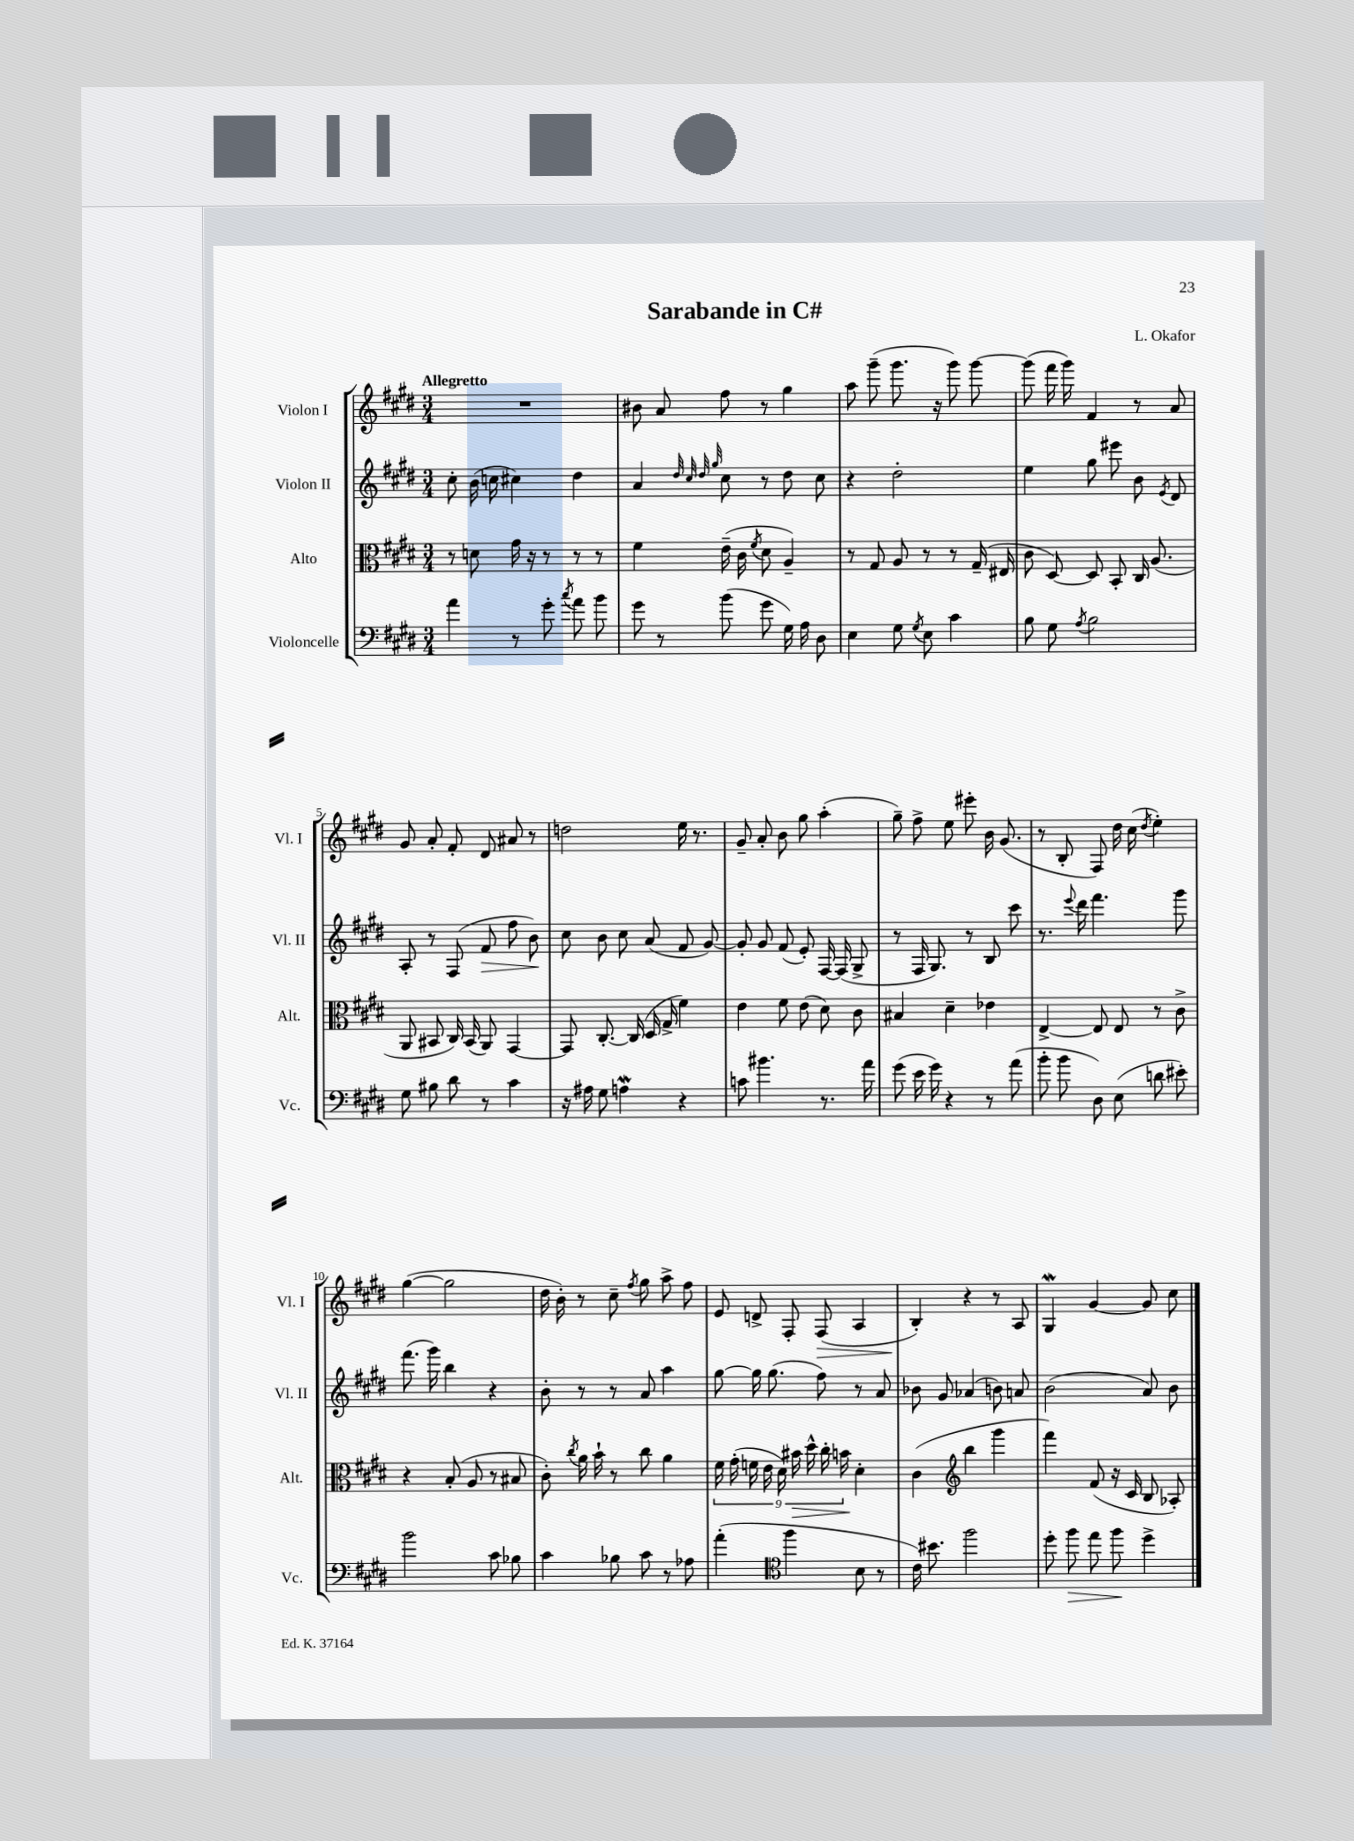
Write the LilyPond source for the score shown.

\header { title = "Sarabande in C#" composer = "L. Okafor" }
<<
\new StaffGroup <<
\new Staff = "s0" \with { instrumentName = "Violon I" shortInstrumentName = "Vl. I" } {
    \clef treble \key e \major \numericTimeSignature \time 3/4 \tempo "Allegretto"
    \autoBeamOff R2. |
    bis'8 a'8 fis''8 r8 gis''4 |
    a''8 gis'''8--( gis'''8. r16 gis'''8) gis'''8~ |
    gis'''8( fis'''16 gis'''16) fis'4 r8 a'8 |
    gis'8 a'8-. fis'8-. dis'8 ais'8 r8 |
    d''2 e''16 r8. |
    gis'8-- a'8-. b'8 gis''8 a''4-.( |
    gis''8--) fis''8-> e''8 eis'''8-. b'16 gis'8.( |
    r8 b8-. fis8) dis''16 cis''16( \acciaccatura { dis''8 } e''4-.) |
    gis''4~( gis''2 |
    dis''16 b'16-.) r8 cis''8-- \acciaccatura { fis''8 } gis''8 a''8-> fis''8 |
    e'8 d'8-> fis8-. fis8\>( a4 |
    b4-.\!) r4 r8 a8 |
    gis4\mordent gis'4~ gis'8 cis''8 \bar "|." |
}
\new Staff = "s1" \with { instrumentName = "Violon II" shortInstrumentName = "Vl. II" } {
    \clef treble \key e \major \numericTimeSignature \time 3/4
    \autoBeamOff cis''8-. b'16( c''16 cis''4) dis''4 |
    a'4 \grace { dis''32 cis''32 dis''32 gis''32 } cis''8 r8 dis''8 cis''8 |
    r4 dis''2-. |
    e''4 gis''8 eis'''8 b'8 \acciaccatura { e'8 } dis'8 |
    a8-. r8 fis8( fis'8\> fis''8 b'8\!) |
    cis''8 b'8 cis''8 a'8( fis'8 gis'8~) |
    gis'8-. gis'8 fis'8( e'8-.) fis16~ fis16( gis8-> |
    r8 fis16 gis8.) r8 b8 cis'''8 |
    r8. \appoggiatura { e'''8 } dis'''16 fis'''4. gis'''8 |
    fis'''8.( gis'''16) b''4 r4 |
    b'8-. r8 r8 a'8 a''4 |
    gis''8~ gis''16 gis''8.( fis''8) r8 a'8 |
    bes'8 gis'8 aes'4( b'8) a'8 |
    b'2( a'8) b'8 \bar "|." |
}
\new Staff = "s2" \with { instrumentName = "Alto" shortInstrumentName = "Alt." } {
    \clef alto \key e \major \numericTimeSignature \time 3/4
    \autoBeamOff r8 d'8 gis'16 r16 r8 r8 r8 |
    fis'4 e'16--( cis'16 \acciaccatura { fis'8 } dis'8 a4--) |
    r8 gis8 a8 r8 r8 gis16--( eis16 |
    cis'8 dis8~) dis8 b,8-. cis16 a8.( |
    a,8 bis,8 cis16) bis,16( a,8) gis,4~ |
    gis,8 cis8.~-. cis16( dis16 gis16-> fis'4) |
    e'4 fis'8 e'8( dis'8) cis'8 |
    bis4 dis'4-- ees'4 |
    e4~-> e8 e8 r8 cis'8-> |
    r4 b8-.( a8 r8 bis8 |
    cis'8-.) \acciaccatura { cis''8 } a'16 b'16-! r8 cis''8 a'4 |
    \tuplet 9/8 { fis'16 gis'16-.( f'16 e'16 dis'16) bis'16\> dis''16-^ cis''16-. b'16\! } dis'4-. |
    cis'4( \clef treble b''4 gis'''4 |
    fis'''4) fis'8( r16 cis'16 b8 aes8-.) \bar "|." |
}
\new Staff = "s3" \with { instrumentName = "Violoncelle" shortInstrumentName = "Vc." } {
    \clef bass \key e \major \numericTimeSignature \time 3/4
    \autoBeamOff a'4 r8 gis'8-. \acciaccatura { cis''8 } a'8 b'8 |
    gis'8 r8 b'8( gis'8 gis16) a16 dis8 |
    e4 gis8 \acciaccatura { gis8 } e8 cis'4 |
    b8 gis8 \acciaccatura { a8 } b2 |
    gis8 bis8 dis'8 r8 cis'4 |
    r16 ais16 gis8 a4\mordent r4 |
    c'8 bis'4. r8. a'16 |
    gis'8( e'16 gis'16) r4 r8 a'8( |
    b'8-. b'8 dis8) e8( d'8 eis'8-.) |
    b'2 cis'8 bes8 |
    cis'4 bes8 cis'8 r8 aes8 |
    a'4-.( \clef tenor fis''4 b8 r8 |
    cis'16) bis'8. fis''2 |
    dis''8-. fis''8\> e''8 fis''8\! dis''4-> \bar "|." |
}
>>
>>
